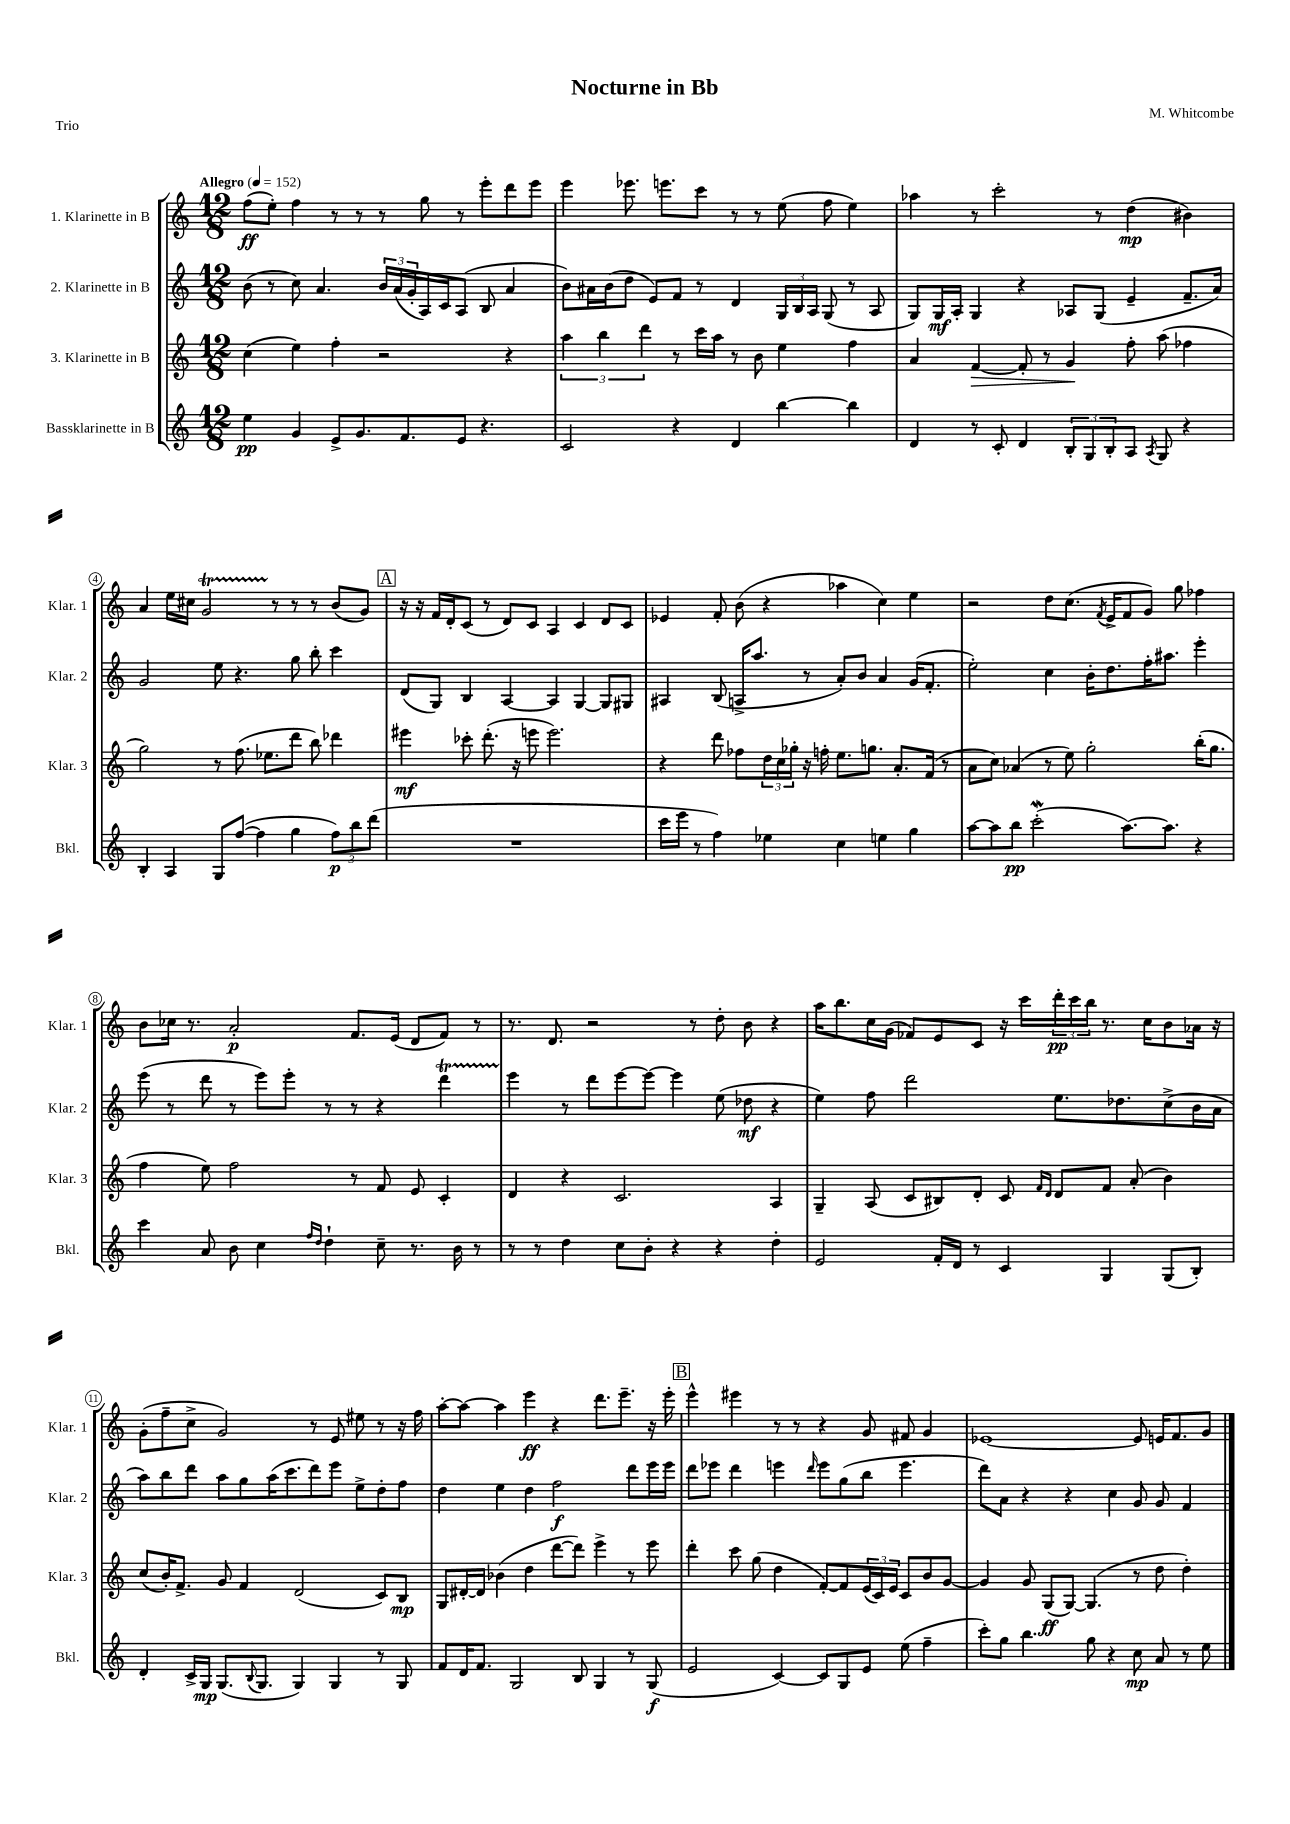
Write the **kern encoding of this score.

**kern	**dynam	**kern	**dynam	**kern	**dynam	**kern	**dynam
*part4	*part4	*part3	*part3	*part2	*part2	*part1	*part1
*staff4	*staff4	*staff3	*staff3	*staff2	*staff2	*staff1	*staff1
*I"Bassklarinette in B	*	*I"3. Klarinette in B	*	*I"2. Klarinette in B	*	*I"1. Klarinette in B	*
*I'Bkl.	*	*I'Klar. 3	*	*I'Klar. 2	*	*I'Klar. 1	*
*clefG2	*	*clefG2	*	*clefG2	*	*clefG2	*
*k[]	*	*k[]	*	*k[]	*	*k[]	*
*M12/8	*	*M12/8	*	*M12/8	*	*M12/8	*
*MM152	*	*MM152	*	*MM152	*	*MM152	*
=1	=1	=1	=1	=1	=1	=1	=1
!	!	!	!	!	!	!LO:TX:a:B:t=Allegro	!
4ee\	pp	(4cc\	.	(8b\	.	(8ff\L	ff
.	.	.	.	8r	.	8ee'\J)	.
4g/	.	4ee\)	.	8cc\)	.	4ff\	.
.	.	.	.	4.a/	.	.	.
8e^/L	.	4ff'\	.	.	.	8r	.
8.g/	.	.	.	.	.	8r	.
.	.	2r	.	24b/LL	.	8r	.
.	.	.	.	(24a/	.	.	.
8.f/	.	.	.	.	.	.	.
.	.	.	.	24g'/	.	.	.
.	.	.	.	16A/)	.	8gg\	.
.	.	.	.	16c/J	.	.	.
8e/J	.	.	.	(8A/J	.	8r	.
4.r	.	.	.	8B/	.	8eee'\L	.
.	.	4r	.	4a/	.	8ddd\	.
.	.	.	.	.	.	8eee\J	.
=2	=2	=2	=2	=2	=2	=2	=2
2c/	.	6aa\	.	8b\L)	.	4eee\	.
.	.	.	.	16a#X\L	.	.	.
.	.	6bb\	.	.	.	.	.
.	.	.	.	(16b\J	.	.	.
.	.	.	.	8dd\J	.	8.eee-X\	.
.	.	6ddd\	.	.	.	.	.
.	.	.	.	8e/L)	.	.	.
.	.	.	.	.	.	8.eeen\L	.
4r	.	8r	.	8f/J	.	.	.
.	.	16ccc\LL	.	8r	.	8ccc\J	.
.	.	16aa\JJ	.	.	.	.	.
4d/	.	8r	.	4d/	.	8r	.
.	.	8b\	.	.	.	8r	.
[4bb\	.	4ee\	.	24G/LL	.	(8ee\	.
.	.	.	.	24B/	.	.	.
.	.	.	.	24A/JJ	.	.	.
.	.	.	.	(8G/	.	8ff\	.
4bb\]	.	4ff\	.	8r	.	4ee\)	.
.	.	.	.	8A/	.	.	.
=3	=3	=3	=3	=3	=3	=3	=3
4d/	.	4a/	.	8G/L)	.	4aa-X\	.
.	.	.	.	16G/L	mf	.	.
.	.	.	.	16A'/JJ	.	.	.
!	!	!	!LO:HP:b	!	!	!	!
8r	.	[4f/	>	4G/	.	8r	.
8c'/	.	.	.	.	.	2ccc'\	.
4d/	.	8f'/]	.	4r	.	.	.
.	.	8r	.	.	.	.	.
12B'/L	.	4g/	.	8A-X/L	.	.	.
12G/	.	.	.	.	.	.	.
.	.	.	.	(8G/J	.	8r	.
12B'/	.	.	.	.	.	.	.
8A/J	.	8ff'\	]	4e~/	.	(4dd\	mp
8qA/	.	.	.	.	.	.	.
8G/	.	(8aa\	.	.	.	.	.
4r	.	4ff-X\	.	8.f~/L	.	4b#X\)	.
.	.	.	.	16a/Jk)	.	.	.
!!LO:LB:g=z
=4	=4	=4	=4	=4	=4	=4	=4
4B'/	.	2gg\)	.	2g/	.	4a/	.
4A/	.	.	.	.	.	16ee\LL	.
.	.	.	.	.	.	16cc#X\JJ	.
.	.	.	.	.	.	2gT/	.
8G/L	.	8r	.	8ee\	.	.	.
([8ff/J	.	(8.ff\	.	4.r	.	.	.
4ff\]	.	.	.	.	.	.	.
.	.	8.ee-X\L	.	.	.	.	.
.	.	.	.	.	.	8r	.
4gg\	.	8ddd\J	.	8gg\	.	8r	.
.	.	8bb\)	.	8bb'\	.	8r	.
12ff\L)	p	4ddd-X\	.	4ccc\	.	(8b/L	.
12bb\	.	.	.	.	.	.	.
.	.	.	.	.	.	8g/J)	.
(12ddd\J	.	.	.	.	.	.	.
!!LO:REH:place=s1:t=A
=5	=5	=5	=5	=5	=5	=5	=5
1.r	.	4eee#X\	mf	(8d/L	.	16r	.
.	.	.	.	.	.	16r	.
.	.	.	.	8G/J)	.	16f/LL	.
.	.	.	.	.	.	16d'/J	.
.	.	8ccc-X'\	.	4B/	.	(8c/J	.
.	.	(8.ddd'\	.	.	.	8r	.
.	.	.	.	[4A/	.	8d/L)	.
.	.	16r	.	.	.	.	.
.	.	8eeen\	.	.	.	8c/J	.
.	.	2.eee\)	.	4A/]	.	4A/	.
.	.	.	.	[4G/	.	4c/	.
.	.	.	.	8G/L]	.	8d/L	.
.	.	.	.	8G#X/J	.	8c/J	.
=6	=6	=6	=6	=6	=6	=6	=6
16ccc\LL	.	4r	.	4A#X/	.	4e-X/	.
16eee\JJ	.	.	.	.	.	.	.
8r	.	.	.	.	.	.	.
4ff\)	.	8ddd\	.	(8B/	.	8f'/	.
.	.	8ff-X\L	.	16An^/KL	.	(8b\	.
.	.	.	.	8.aa/J	.	.	.
4ee-X\	.	24dd\L	.	.	.	4r	.
.	.	24cc\	.	.	.	.	.
.	.	24gg-X'\JJ	.	.	.	.	.
.	.	16r	.	8r	.	.	.
.	.	16ffn'\	.	.	.	.	.
4cc\	.	8.ee\L	.	8a'/L)	.	4aa-X\	.
.	.	.	.	8b/J	.	.	.
.	.	8.ggn\J	.	.	.	.	.
4een\	.	.	.	4a/	.	4cc\)	.
.	.	8.a'/L	.	.	.	.	.
4gg\	.	.	.	(16g/KL	.	4ee\	.
.	.	(16f/Jk	.	8.f'/J	.	.	.
.	.	8r	.	.	.	.	.
=7	=7	=7	=7	=7	=7	=7	=7
[8aa\L	.	8a\L	.	2ee'\)	.	2r	.
8aa\]	.	8cc\J)	.	.	.	.	.
8bb\J	pp	(4a-X/	.	.	.	.	.
(2cccw'\	.	.	.	.	.	.	.
.	.	8r	.	4cc\	.	8dd\L	.
.	.	8ee\)	.	.	.	(8.cc\J	.
.	.	2gg'\	.	16b'\KL	.	.	.
.	.	.	.	.	.	8qf/	.
.	.	.	.	8.dd\	.	16e^/KL	.
[8.aa\L)	.	.	.	.	.	8f/	.
.	.	.	.	16ff'\K	.	8g/J)	.
8.aa\J]	.	.	.	8.aa#X\J	.	.	.
.	.	.	.	.	.	8gg\	.
4r	.	(16bb'\KL	.	4eee'\	.	4ff-X\	.
.	.	8.gg\J	.	.	.	.	.
!!LO:LB:g=z
=8	=8	=8	=8	=8	=8	=8	=8
4ccc\	.	4ff\	.	(8eee\	.	8b\L	.
.	.	.	.	8r	.	16cc-X\Jk	.
.	.	.	.	.	.	8.r	.
8a/	.	8ee\)	.	8ddd\	.	.	.
8b\	.	2ff\	.	8r	.	2a'/	p
4cc\	.	.	.	8eee\L)	.	.	.
.	.	.	.	8eee'\J	.	.	.
16qqff/LL	.	.	.	.	.	.	.
16qqdd/JJ	.	.	.	.	.	.	.
4dd`\	.	.	.	8r	.	.	.
.	.	8r	.	8r	.	8.f/L	.
8cc~\	.	8f/	.	4r	.	.	.
.	.	.	.	.	.	(16e/Jk	.
8.r	.	8e/	.	.	.	8d/L	.
.	.	4c'/	.	4dddT\	.	8f/J)	.
16b\	.	.	.	.	.	.	.
8r	.	.	.	.	.	8r	.
=9	=9	=9	=9	=9	=9	=9	=9
8r	.	4d/	.	4eee\	.	8.r	.
8r	.	.	.	.	.	.	.
.	.	.	.	.	.	8.d/	.
4dd\	.	4r	.	8r	.	.	.
.	.	.	.	8ddd\L	.	2r	.
8cc\L	.	2.c/	.	[8eee\	.	.	.
8b'\J	.	.	.	8eee\J_	.	.	.
4r	.	.	.	4eee\]	.	.	.
.	.	.	.	.	.	8r	.
4r	.	.	.	(8ee\	.	8dd'\	.
.	.	.	.	8dd-X\	mf	8b\	.
4dd'\	.	4A/	.	4r	.	4r	.
=10	=10	=10	=10	=10	=10	=10	=10
2e/	.	4G~/	.	4ee\)	.	16aa\KL	.
.	.	.	.	.	.	8.bb\	.
.	.	(8A/	.	8ff\	.	16cc\L	.
.	.	.	.	.	.	(16g\JJ	.
.	.	8c/L	.	2ddd\	.	8f-X/L)	.
16f'/LL	.	8B#X/)	.	.	.	8e/	.
16d/JJ	.	.	.	.	.	.	.
8r	.	8d'/J	.	.	.	8c/J	.
4c/	.	8c/	.	.	.	16r	.
.	.	.	.	.	.	16ccc\LL	.
.	.	16qqf/LL	.	.	.	.	.
.	.	16qqd/JJ	.	.	.	.	.
.	.	8d/L	.	8.ee\L	.	24ddd'\	pp
.	.	.	.	.	.	24ccc\	.
.	.	.	.	.	.	24bb\JJ	.
4G/	.	8f/J	.	.	.	8.r	.
.	.	.	.	8.dd-X\	.	.	.
.	.	(8a'/	.	.	.	.	.
.	.	.	.	.	.	16cc\KL	.
(8G/L	.	4b\)	.	(8cc^\	.	8b\	.
8B'/J)	.	.	.	16b\L	.	16a-X\Jk	.
.	.	.	.	16a\JJ	.	16r	.
!!LO:LB:g=z
=11	=11	=11	=11	=11	=11	=11	=11
4d'/	.	(8cc/L	.	8aa\L)	.	(8g'\L	.
.	.	16b'/K)	.	8bb\	.	8ff~\	.
.	.	8.f^/J	.	.	.	.	.
16c^/LL	.	.	.	8ddd\J	.	8cc^\J	.
16G/JJ	mp	.	.	.	.	.	.
(8.G/L	.	8g/	.	8aa\L	.	2g/)	.
.	.	4f/	.	8gg\	.	.	.
8qqB/	.	.	.	.	.	.	.
8.G/J	.	.	.	.	.	.	.
.	.	.	.	(16aa\K	.	.	.
.	.	.	.	8.ccc\	.	.	.
4G/)	.	(2d/	.	.	.	.	.
.	.	.	.	8ddd\)	.	8r	.
4G/	.	.	.	8eee\J	.	8e/	.
.	.	.	.	8ee^\L	.	8ee#X\	.
8r	.	8c/L)	.	8dd'\	.	8r	.
8G/	.	8B/J	mp	8ff\J	.	16r	.
.	.	.	.	.	.	16ff\	.
=12	=12	=12	=12	=12	=12	=12	=12
8f/L	.	8G/L	.	4dd\	.	[8aa'\L	.
16d/K	.	[16d#X'/L	.	.	.	8aa\J_	.
8.f/J	.	16d#/JJ]	.	.	.	.	.
.	.	(4b-X\	.	4ee\	.	4aa\]	.
2G/	.	.	.	.	.	.	.
.	.	4dd\	.	4dd\	.	4eee\	ff
.	.	[8ddd\L	.	2ff\	f	4r	.
8B/	.	8ddd\J])	.	.	.	.	.
4G/	.	4eee^\	.	.	.	8.ddd\L	.
.	.	.	.	.	.	8.eee~\J	.
8r	.	8r	.	8ddd\L	.	.	.
(8G/	f	8eee\	.	16eee\L	.	16r	.
.	.	.	.	16eee\JJ	.	16eee'\	.
!!LO:REH:place=s1:t=B
=13	=13	=13	=13	=13	=13	=13	=13
2e/	.	4ddd'\	.	8ddd\L	.	4eee^^\	.
.	.	.	.	8eee-X\J	.	.	.
.	.	8ccc\	.	4ddd\	.	4eee#X\	.
.	.	(8gg\	.	.	.	.	.
[4c/)	.	4dd\	.	4eeen\	.	8r	.
.	.	.	.	.	.	8r	.
.	.	.	.	16qqddd/	.	.	.
8c/L]	.	[8f'/L)	.	8eee\L	.	4r	.
8G/	.	8f/]	.	(8gg\	.	.	.
8e/J	.	(24e/L	.	8bb\J	.	8g/	.
.	.	24c/)	.	.	.	.	.
.	.	24e/JJ	.	.	.	.	.
(8ee\	.	8c/L	.	4.eee\	.	8f#X/	.
4ff~\	.	8b/	.	.	.	4g/	.
.	.	[8g/J	.	.	.	.	.
=14	=14	=14	=14	=14	=14	=14	=14
8ccc'\L)	.	4g/]	.	8ddd\L)	.	[1e-X	.
8gg\J	.	.	.	8a\J	.	.	.
4.bb\	.	8g/	.	4r	.	.	.
.	.	(8G/L	ff	.	.	.	.
.	.	[8G/J)	.	4r	.	.	.
8gg\	.	(4.G/]	.	.	.	.	.
4r	.	.	.	4cc\	.	.	.
8cc\	mp	8r	.	8g/	.	8e-/]	.
8a/	.	8dd\	.	8g/	.	16en/KL	.
.	.	.	.	.	.	8.f/	.
8r	.	4dd'\)	.	4f/	.	.	.
8ee\	.	.	.	.	.	8g/J	.
==	==	==	==	==	==	==	==
*-	*-	*-	*-	*-	*-	*-	*-
